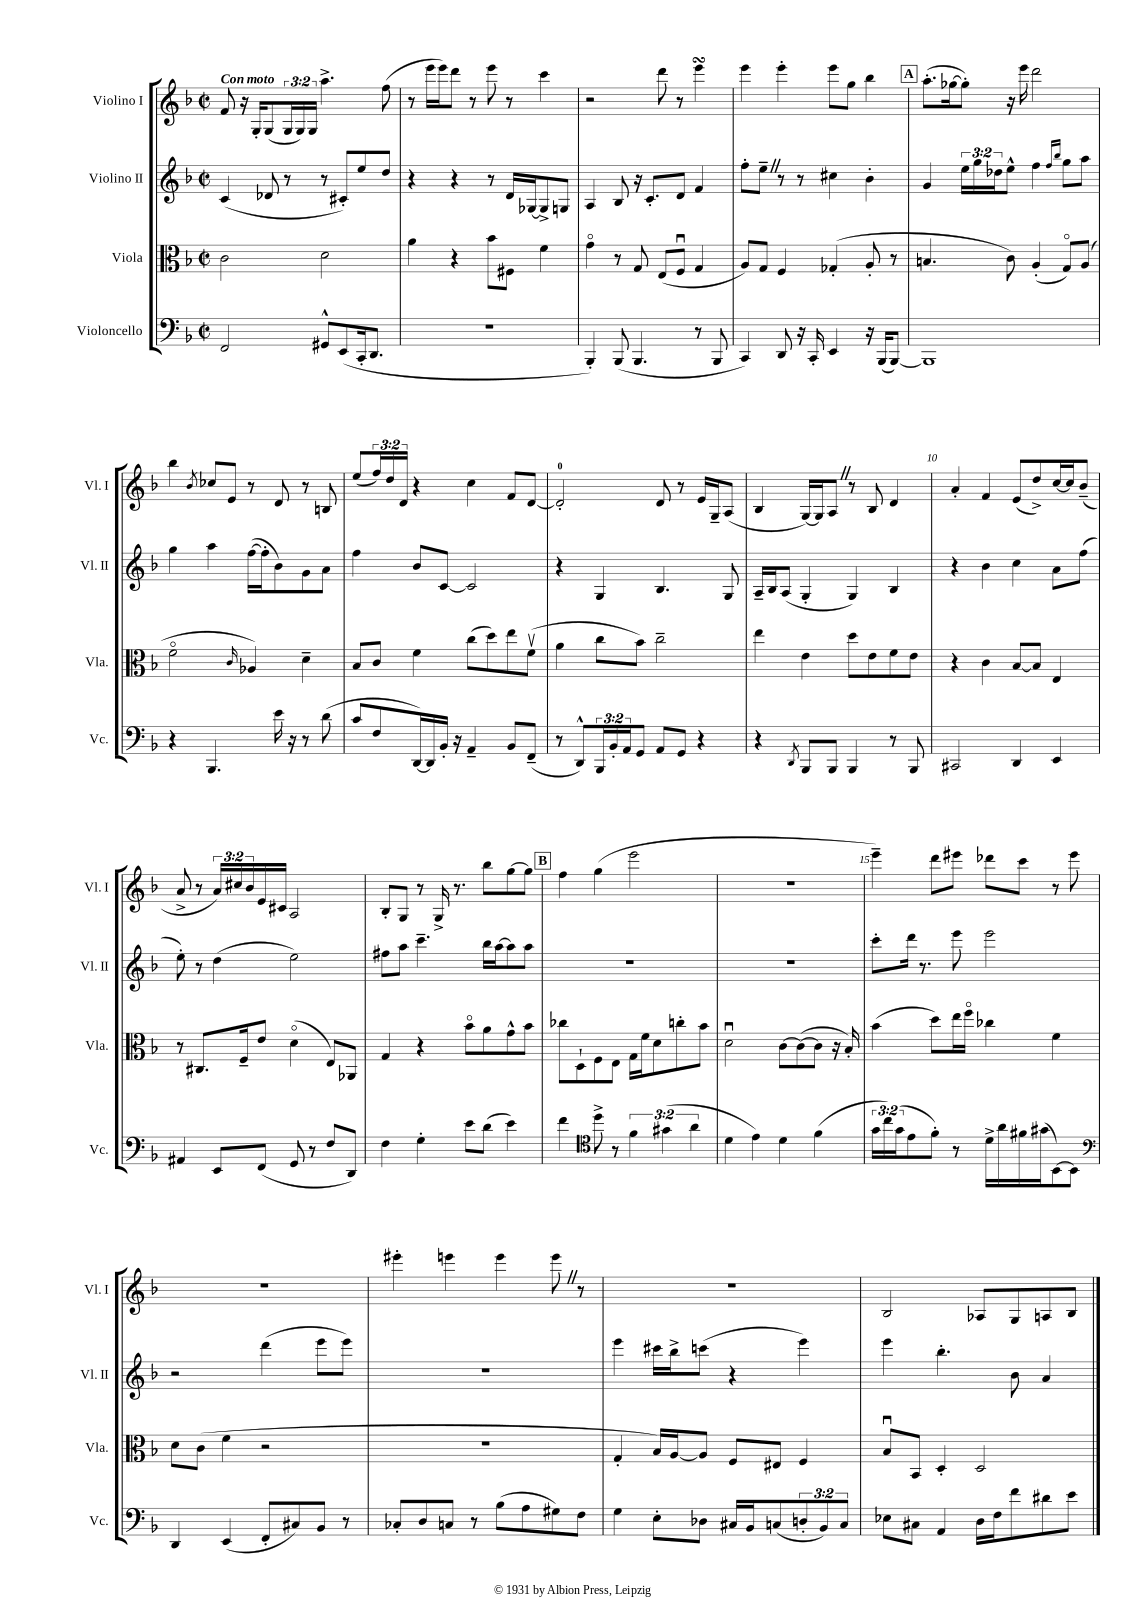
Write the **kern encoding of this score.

**kern	**kern	**kern	**kern
*part4	*part3	*part2	*part1
*staff4	*staff3	*staff2	*staff1
*I"Violoncello	*I"Viola	*I"Violino II	*I"Violino I
*I'Vc.	*I'Vla.	*I'Vl. II	*I'Vl. I
*clefF4	*clefC3	*clefG2	*clefG2
*k[b-]	*k[b-]	*k[b-]	*k[b-]
*M2/2	*M2/2	*M2/2	*M2/2
*met(c|)	*met(c|)	*met(c|)	*met(c|)
=1	=1	=1	=1
!	!	!	!LO:TX:a:B:t=Con moto
2FF/	2c\	(4c/	8f/
.	.	.	16r
.	.	.	16G'/KL
.	.	8d-X/	(8G/
.	.	8r	24G/L
.	.	.	24G/)
.	.	.	24G/JJ
8GG#X^^/L	2d\	8r	4.aa^\
(8EE/	.	8c#X'/L)	.
16CC'/k	.	8ee/	.
8.DD/J	.	.	.
.	.	8dd/J	(8ff\
=2	=2	=2	=2
1r	4a\	4r	8r
.	.	.	16eee\LL
.	.	.	16eee\J)
.	4r	4r	8ddd\J
.	.	.	8r
.	8b-\L	8r	8eee\
.	8F#X\J	16d/LL	8r
.	.	[16G-X/J	.
.	4f\	8G-^/]	4ccc\
.	.	8Gn/J	.
=3	=3	=3	=3
4BBB-'/)	4g\	4A/	2r
(8BBB-/	8r	8B-/	.
4.BBB-/	8G/	16r	.
.	.	8.c'/L	.
.	(8E/L	.	8ddd\
.	8Fu/J	8d/J	8r
8r	4G/	4f/	4eeesSsS\
8BBB-/	.	.	.
=4	=4	=4	=4
4CC/)	8A/L)	8ff'\L	4eee\
.	8G/J	8ee~Z\J	.
8DD/	4F/	8r	4eee'\
16r	.	8r	.
16CC'/	.	.	.
4EE/	(4G-X'/	4cc#X\	8eee\L
.	.	.	8gg\J
16r	8A'/	4b-'\	4bb-\
(16BBB-/KL	.	.	.
[8BBB-/J)	8r	.	.
!!LO:REH:place=s1:t=A
=5	=5	=5	=5
1BBB-]	4.Bn/	4g/	(8.aa'\L
.	.	.	[16gg-X\k
.	.	24ee\LL	8gg-'\J])
.	.	24gg\	.
.	.	24dd-X\J	.
.	8c\)	8ee^^\J	16r
.	.	.	16eee\
.	(4A'/	4ff\	2ddd\
.	.	16qqff/LL	.
.	.	16qqbb-/JJ	.
.	8G/L)	8gg\L	.
.	(8A/J	8aa\J	.
!!LO:LB:g=z
=6	=6	=6	=6
4r	2f\	4gg\	4bb-\
.	.	.	8qb-/
4.BBB-/	.	4aa\	8cc-X/L
.	.	.	8e/J
.	16qqc/	.	.
.	4A-X/)	([16ff\LL	8r
.	.	16ff'\J]	.
16e\	.	8b-\)	8d/
16r	.	.	.
8r	4d~\	8g\	8r
(8d\	.	8a\J	8Bn/
=7	=7	=7	=7
8c/L	8B-/L	4ff\	(8ee/L
8F/	8c/J	.	24ff/L)
.	.	.	24dd/
.	.	.	24d/JJ
[16DD/L)	4f\	8b-/L	4r
16DD/]	.	.	.
16BB-'/JJ	.	[8c/J	.
16r	.	.	.
4AA~/	(8cc\L	2c/]	4cc\
.	8dd\)	.	.
8BB-/L	8ee\	.	8f/L
(8FF~/J	(8fv\J	.	[8d/J
=8	=8	=8	=8
8r	4a\	4r	2d'/]
8DD^^/L)	.	.	.
24BBB-/L	8cc\L	4G/	.
24BB-'/	.	.	.
24AA/J	.	.	.
8GG/J	8b-\J)	.	.
8AA/L	2cc~\	4.B-/	8d/
8GG/J	.	.	8r
4r	.	.	16e/LL
.	.	.	16G~/J
.	.	8G/	(8A/J
=9	=9	=9	=9
4r	4ee\	16A~/LL	4B-/
.	.	16B-/J	.
.	.	(8A/J	.
8qDD/	.	.	.
8BBB-/L	4e\	4G'/	[16G/LL)
.	.	.	16G/J]
8BBB-/J	.	.	8AZ/J
4BBB-/	8dd\L	4G/)	8r
.	8e\	.	8B-/
8r	8f\	4B-/	4d/
8BBB-/	8e\J	.	.
=10	=10	=10	=10
2CC#X/	4r	4r	4a'/
.	4c\	4b-\	4f/
4DD/	[8B-/L	4cc\	(8e/L
.	8B-/J]	.	8dd^/)
4EE/	4E/	8a\L	[16cc/L
.	.	.	16cc/J]
.	.	(8ff\J	(8b-~/J
!!LO:LB:g=z
=11	=11	=11	=11
4AA#X/	8r	8ee'\)	8a^/
.	8.C#X/L	8r	8r
8EE/L	.	(4dd\	24a/LL)
.	.	.	24cc#X/
.	16F~/k	.	.
.	.	.	24b-/
(8FF/J	8e/J	.	16e/
.	.	.	16c#X/JJ
8GG/	(4d\	2ee\)	2A/
8r	.	.	.
8F/L	8E/L)	.	.
8DD/J)	8AA-X/J	.	.
=12	=12	=12	=12
4F\	4G/	8ff#X\L	8B-'/L
.	.	8aa\J	8G/J
4G'\	4r	4.ccc~\	8r
.	.	.	16G^/
.	.	.	8.r
8e\L	8b-\L	.	.
(8d\J	8a\	16bb-\LL	8bb-\L
.	.	[16aa\J	.
4e\)	8g^^\	8aa\]	[8gg\
.	8b-\J	8aa\J	8gg\J]
!!LO:REH:place=s1:t=B
=13	=13	=13	=13
4f\	8cc-X\L	1r	4ff\
.	8D`\	.	.
*clefC4	*	*	*
8dd^\	8F\	.	(4gg\
8r	8E\J	.	.
6f\	16G\LL	.	2eee\
.	16f\J	.	.
.	8d\	.	.
(6g#X\	.	.	.
.	8ccn'\	.	.
6a\	.	.	.
.	8b-\J	.	.
=14	=14	=14	=14
4d\	2du\	1r	1r
4e\)	.	.	.
4d\	[8c\L	.	.
.	(8c\_	.	.
(4f\	8c\J]	.	.
.	16r	.	.
.	16B-'/)	.	.
=15	=15	=15	=15
24g\LL	(4b-\	8ccc'\L	4eee~\)
24cc\)	.	.	.
(24g\J	.	.	.
8e\	.	16ddd\Jk	.
.	.	8.r	.
8f'\J)	8dd\L)	.	8ddd\L
8r	16ee\L	8eee\	8eee#X\J
.	16ff\JJ	.	.
16d^\LL	4cc-X\	2eee\	8ddd-X\L
16a\	.	.	.
16f#X\	.	.	8ccc\J
(16g#X\J	.	.	.
[8BB-\)	4f\	.	8r
8BB-\J]	.	.	8eee#\
!!LO:LB:g=z
=16	=16	=16	=16
*clefF4	*	*	*
4DD/	8d\L	2r	1r
.	(8c\J	.	.
(4EE/	4f\	.	.
8FF'/L	2r	(4ddd\	.
8C#X/)	.	.	.
8BB-/J	.	8eee\L	.
8r	.	8eee\J)	.
=17	=17	=17	=17
8C-X'/L	1r	1r	4eee#X'\
8D/	.	.	.
8Cn/J	.	.	4eeen\
8r	.	.	.
(8B-\L	.	.	4eee\
8A\	.	.	.
8G#X\)	.	.	8eeeZ\
8F\J	.	.	8r
=18	=18	=18	=18
4G\	4G'/	4eee\	1r
8E'\L	16B-/LL)	16ccc#X\LL	.
.	[16A/J	16bb-^\J	.
8D-X\J	8A/J]	(8cccn\J	.
16C#X/LL	8F/L	4r	.
16BB-/J	.	.	.
(8Cn/	8E#X/J	.	.
12Dn'/	4F/	4eee\)	.
12BB-/)	.	.	.
12C/J	.	.	.
=19	=19	=19	=19
8E-X\L	8B-u/L	4eee\	2B-/
8C#X\J	8BB-/J	.	.
4AA/	4D'/	4.bb-'\	.
16D\LL	2D/	.	8A-X/L
16F\J	.	.	.
8f\	.	8b-\	8G/
8d#X\	.	4a/	8An/
8e\J	.	.	8B-/J
==	==	==	==
*-	*-	*-	*-
